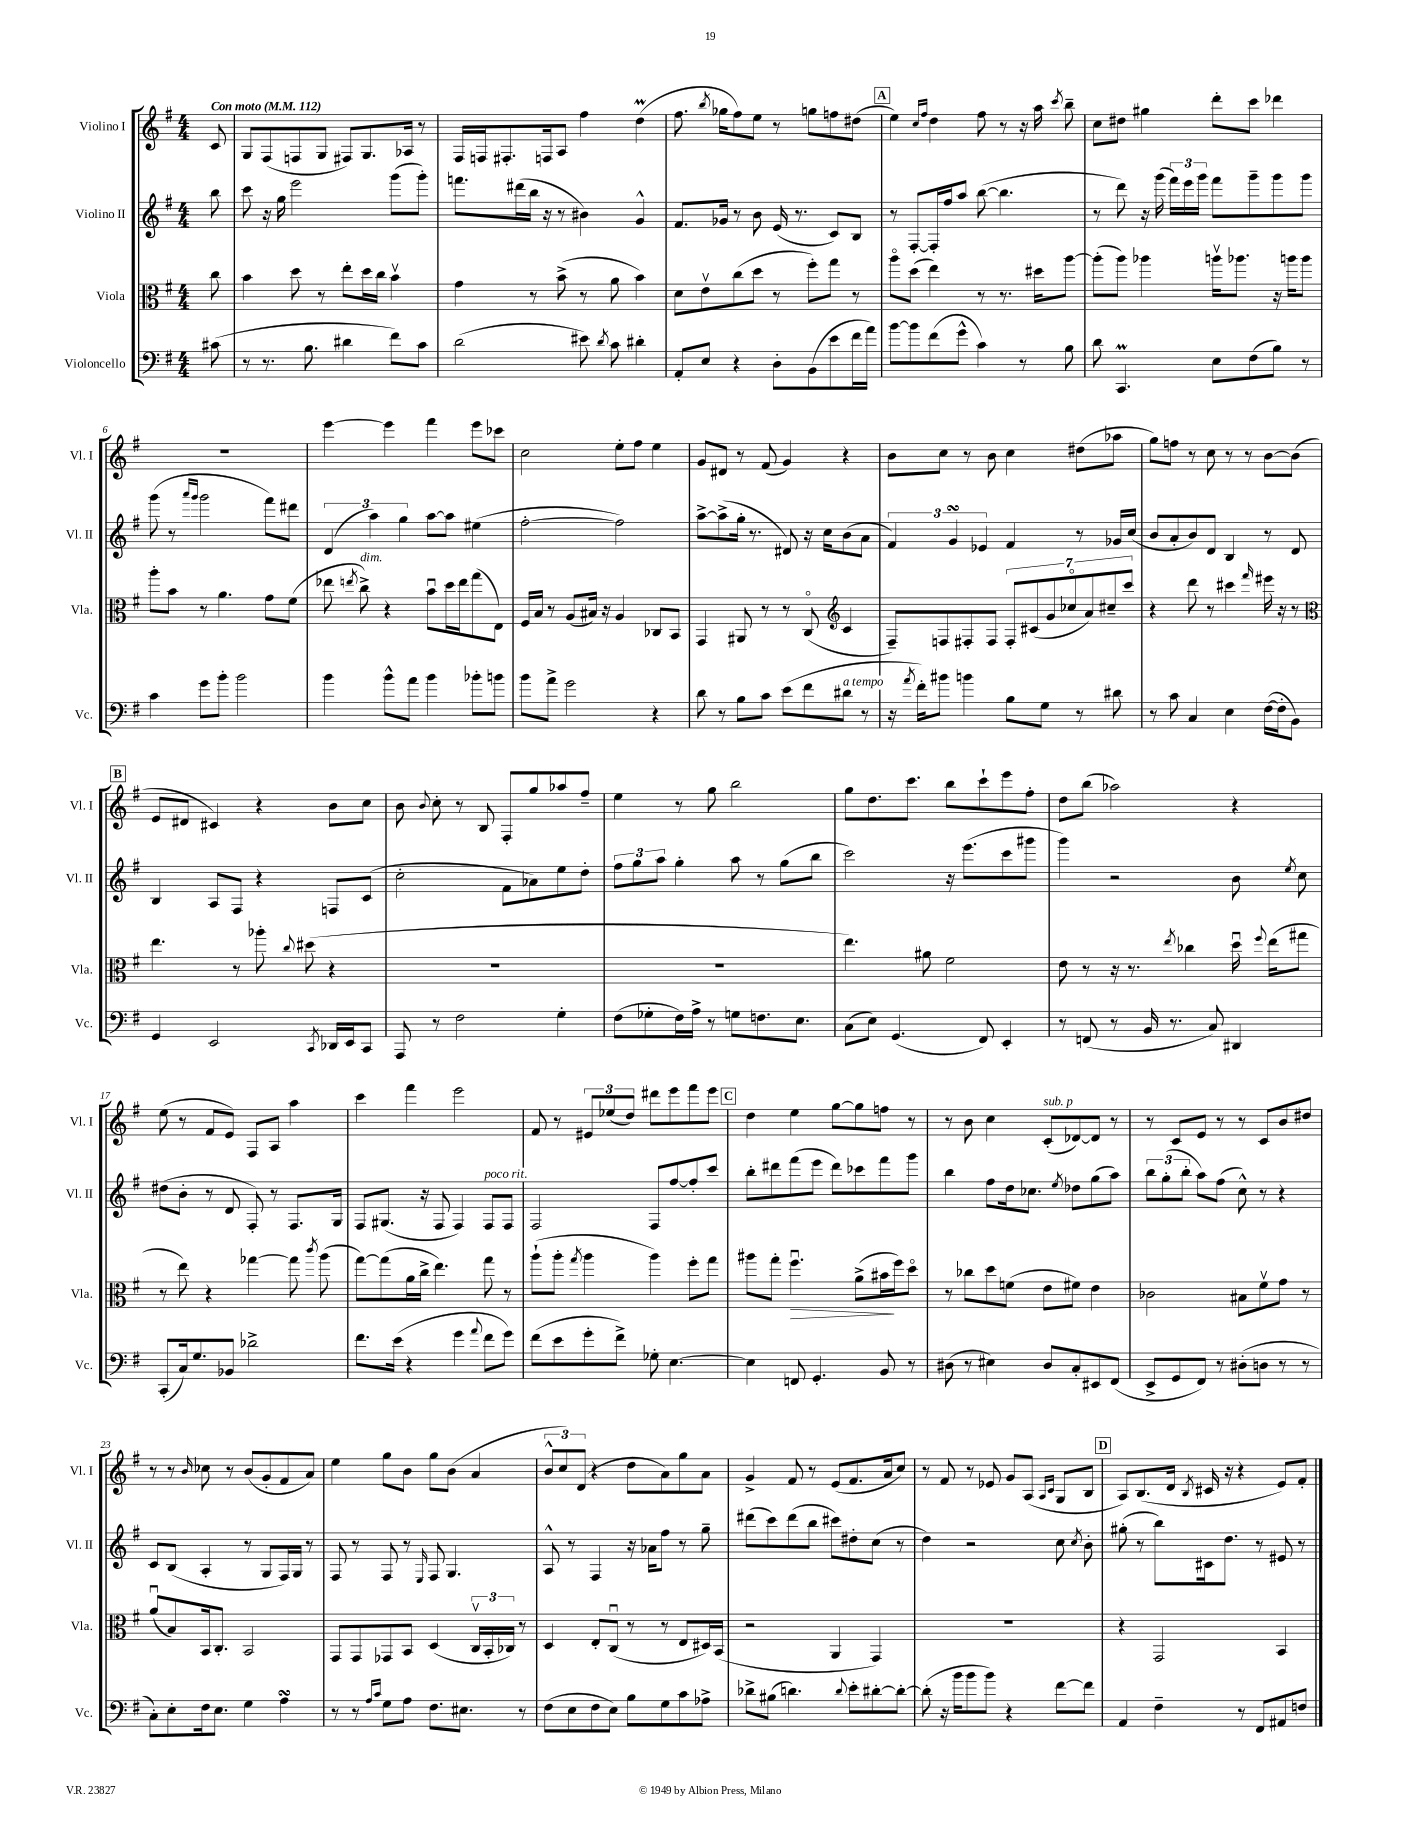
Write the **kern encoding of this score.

**kern	**kern	**kern	**kern
*staff4	*staff3	*staff2	*staff1
*clefF4	*clefC3	*clefG2	*clefG2
*k[f#]	*k[f#]	*k[f#]	*k[f#]
*M4/4	*M4/4	*M4/4	*M4/4
*MM112	*MM112	*MM112	*MM112
(8c#	8cc	8bb	8c
=	=	=	=
8r	4b	8ccc	8G
8.r	.	16r	(8F#
.	.	16gg	.
.	8dd	2eee	8F
8.B	.	.	.
.	8r	.	8G
4d#	8ee'	.	8F#)
.	16dd	.	8.G
.	16cc	.	.
8f#)	4bv	(8ggg	.
.	.	.	16A-
8c	.	8ggg')	8r
=	=	=	=
(2d	4g	8.fff	16F#
.	.	.	16F
.	.	.	8.F#'
.	.	(16ddd#	.
.	8r	16bb	.
.	.	16r	16F
.	(8b^	8r	8A
8e#)	8r	4b#)	4ff#
8qd	.	.	.
8c	8a	.	.
4d#'	4b)	4g^^	(4dd
=	=	=	=
8AA'	8d	8.f#	8.ff#
8E	8ev	.	.
.	.	.	8qbb
.	.	16g-	16gg-
4r	(8cc	8r	8ff#)
.	8dd	8b	8ee
8D'	8r	(16e	8r
.	.	8.r	.
(8BB	8ff#')	.	8gg
8e	8gg	8c)	8ff
16f#	8r	8B	(8dd#
16a)	.	.	.
=	=	=	=
[8b	8aao	8r	4ee)
8b]	(8dd	[8F#'	.
.	.	.	16qqcc
.	.	.	16qqff#
(8f#	4ee)	16F#']	4dd
.	.	16ff#	.
8g^^	.	8aa	.
4c)	8r	([8bb	8ff#
.	8.r	4.bb]	8r
8r	.	.	16r
.	16dd#	.	16aa
.	.	.	8qccc
8B	[8aa	.	8bb~
=	=	=	=
8d	(8aa']	8r	8cc
4.CC	8aa)	8ddd)	8dd#
.	4aa-	16r	4gg#
.	.	(16ggg	.
.	.	24fff#)	.
.	.	24eee	.
.	.	24ggg	.
8E	16aav	8fff#	8ddd'
.	8.aa-	.	.
(8F#	.	8ggg~	8ccc
8B)	16r	8ggg	4ddd-
.	16aa	.	.
8r	8aa	8ggg	.
=	=	=	=
4c	8aa'	(8ggg	1r
.	8b	8r	.
.	.	16qqaaa	.
.	.	16qqggg	.
8g	8r	2ggg	.
8b'	4.a	.	.
2b	.	.	.
.	8g	8fff#)	.
.	(8f#	8ddd#	.
=	=	=	=
4b	8ee-	(6d	[4eee
.	8qee	.	.
.	8cc^)	.	.
.	.	6aa)	.
8b^^	4r	.	4eee]
.	.	6gg	.
8a	.	.	.
4b	8bu	[8aa	4fff#
.	16dd	8aa]	.
.	16ee	.	.
8b-'	(8gg	(4ee#	8eee
8b	8E)	.	8ccc-
=	=	=	=
8b	16F#	[2ff#'	2cc
.	16B	.	.
8a^	8r	.	.
2g	(8A	.	.
.	16B#)	.	.
.	16r	.	.
.	4A	2ff#])	8ee'
.	.	.	8ff#
4r	8C-	.	4ee
.	8BB	.	.
=	=	=	=
8d	4GG	[8aa^	8g
8r	.	(8aa^]	8d#
8B	8AA#	16gg'	8r
.	.	8.r	.
8c	8r	.	(8f#
(8e	8r	8d#)	4g)
8f#	(8Co	16r	.
.	.	16cc	.
*	*clefG2	*	*
8d#	4c	(8b	4r
8r	.	8a	.
=	=	=	=
16r	8F#~)	6f#)	8b
8qa	.	.	.
16f#')	.	.	.
8b#	8F	.	8cc
.	.	6g	.
4b	8F#'	.	8r
.	.	6e-	.
.	8F#	.	8b
8B	14F#'	4f#	4cc
.	(14c#	.	.
8G	.	.	.
.	14g	.	.
.	14cc-o	.	.
8r	.	8r	(8dd#
.	14a)	.	.
.	14cc#~	.	.
8d#	.	16g-	8aa-
.	14ccc	.	.
.	.	(16cc	.
=	=	=	=
8r	4r	8b	8gg)
8c	.	8a'	8ff
4C	8ddd	8b)	8r
.	8r	8d	8cc
4E	4ccc#	4B	8r
.	.	.	8r
.	16qqfff#	.	.
([16F#	16eee#	8r	[8b
16F#']	16r	.	.
8BB)	8r	8d	(8b]
=	=	=	=
*	*clefC3	*	*
4GG	4.ee	4B	8e
.	.	.	8d#
2EE	.	8A	4c#)
.	8r	8F#	.
.	8aa-'	4r	4r
.	8qqcc	.	.
.	(8dd#	.	.
8qCC	.	.	.
16DD-	4r	8F	8b
16EE	.	.	.
8CC	.	(8c	8cc
=	=	=	=
8AAA	1r	2cc'	8b
.	.	.	8qqb
8r	.	.	8cc'
2F#	.	.	8r
.	.	.	8B
.	.	8f#	8F#'
.	.	8a-)	8gg
4G'	.	8ee	8aa-
.	.	8dd'	8ff#~
=	=	=	=
(8F#	1r	12ff#	4ee
.	.	12gg	.
8G-'	.	.	.
.	.	12aa	.
16F#)	.	4gg'	8r
16A^	.	.	.
8r	.	.	8gg
8G	.	8aa	2bb
8.F	.	8r	.
.	.	(8gg	.
8.E	.	.	.
.	.	8bb	.
=	=	=	=
(8C	4.ee)	2ccc)	8gg
8E)	.	.	8.dd
(4.GG	.	.	.
.	.	.	8.ccc
.	8a#	.	.
.	2f#	16r	8bb
.	.	(8.eee	.
8FF#)	.	.	8ccc`
4EE'	.	8ccc	8eee
.	.	8ggg#	8ff#'
=	=	=	=
8r	8e	4ggg)	8dd
(8FF	8r	.	(8bb
8r	16r	2r	2aa-)
.	8.r	.	.
16BB	.	.	.
8.r	.	.	.
.	8qee	.	.
.	4cc-	.	.
8C)	.	.	.
4DD#	16ddu	8b	4r
.	8qqff#	.	.
.	(16ee	.	.
.	.	8qee	.
.	8gg#	8cc	.
=	=	=	=
(8CC'	8r	(8dd#	(8ee
16C)	8ee)	8b'	8r
8.G	.	.	.
.	4r	8r	8f#
8BB-	.	8d	8e)
2d-^	[4gg-	8F#')	8F#
.	.	8r	8A
.	8gg-]	8.F#	4aa
.	8qccc	.	.
.	(8aa	.	.
.	.	16G	.
=	=	=	=
8.f#	[8gg)	8F#	4ccc
.	(8gg]	(8.G#	.
(16e	.	.	.
4r	16a	.	4fff#
.	16cc^	16r	.
.	4.ee)	8F#	.
4g	.	4F#)	2eee
8qqa	.	.	.
8f#	8gg	8F#	.
8g)	8r	8F#	.
=	=	=	=
(8f#	(8aa`	2F#	8f#
8e	8aa'	.	8r
.	8qgg	.	.
8g'	4aa	.	12e#
.	.	.	(12ee-
8f#^)	.	.	.
.	.	.	12dd)
8G-'	4aa)	8F#	8ddd#
[4.E	.	[8ff#	8eee
.	8ff#'	8ff#']	8fff#
.	8gg	8ccc	8eee
=	=	=	=
4E]	8aa#	8bb'	4dd
.	8gg'	8ddd#	.
8FF	4.ff#u	(8fff#	4ee
4.GG'	.	8eee	.
.	.	8ddd#)	[8gg
.	(8a^	8ccc-	8gg]
8BB	16b#	8fff#	8ff
.	16ff#)	.	.
8r	8ddo	8ggg	8r
=	=	=	=
(8D#	8r	4bb	8r
8r	8cc-	.	8b
4E#)	8dd	8ff#	4cc
.	(8f	16dd	.
.	.	8.cc-	.
8D#	8e	.	(8c'
.	.	8qee	.
8C'	8f#)	8dd-	[8d-)
8EE#	4e	(8gg	8d-]
(8FF#	.	8aa)	8r
=	=	=	=
8EE^	2c-	12bb	8r
.	.	(12gg'	.
8GG	.	.	8c
.	.	12bb'	.
8FF#)	.	8aa)	8e
8r	.	(8ff#	8r
(8D#'	8B#	8cc^^)	8r
8D	8f#v	8r	8c
8r	8g	4r	8b
8r	8r	.	8dd#
=	=	=	=
8C')	(8au	8c	8r
8E'	8B)	(8B	8r
.	.	.	16qqb
16F#	16BB	4A'	8cc-
8.E	8.C'	.	.
.	.	.	8r
4G	2BB	8r	(8b
.	.	8G	8g'
4A	.	16F#)	8f#
.	.	16G	.
.	.	8r	8a)
=	=	=	=
8r	8GG	8F#	4ee
8r	8GG	8r	.
16qqA	.	.	.
16qqc	.	.	.
8G	8GG-	8F#	8gg
8A	8BB	8r	8b
.	.	16qqE	.
8.F#	(4D	8F#	8gg
.	.	4.G	(8b
8.E#	.	.	.
.	24Cv	.	4a
.	24BB'	.	.
.	24C-)	.	.
8r	8r	.	.
=	=	=	=
(8F#	4D	8A^^	12b^^
.	.	.	12cc)
8E	.	8r	.
.	.	.	(12d
8F#	8E'	4F#	4r
8E)	(8Cu	.	.
8B	8r	16r	8dd
.	.	16a-	.
8G	8r	8ff#	8a)
8c	8E	8r	8gg
8A-^	16D#)	8gg~	8a
.	(16BB	.	.
=	=	=	=
8d-^	2r	(8ddd#	4g^
(8B#	.	8ccc)	.
4.d)	.	(8ddd#	8f#
.	.	8bb	8r
.	4AA	8ccc#)	(8e
8qqd	.	.	.
8e'	.	8dd#'	8.f#
[8d#'	4GG)	(8cc	.
.	.	.	16a
8d#'_	.	8r	8cc)
=	=	=	=
(8d#']	1r	4dd)	8r
16r	.	.	8f#
16b	.	.	.
8b	.	2r	8r
8b)	.	.	8e-
4r	.	.	8g
.	.	.	(8A
.	.	.	16qqA
.	.	.	16qqc
[8f#	.	8cc	8G
.	.	8qcc	.
8f#]	.	8b'	8B
=	=	=	=
4AA	4r	(8gg#'	8A)
.	.	8r	(8.B
4F#~	2GG	8bb)	.
.	.	.	16d
.	.	.	8qB
.	.	16c#	16c#
.	.	8.dd	16r
8r	.	.	4r
8FF#	.	8r	.
8AA#	4BB	8e#	8e)
8F	.	8r	8f#'
==	==	==	==
*-	*-	*-	*-
